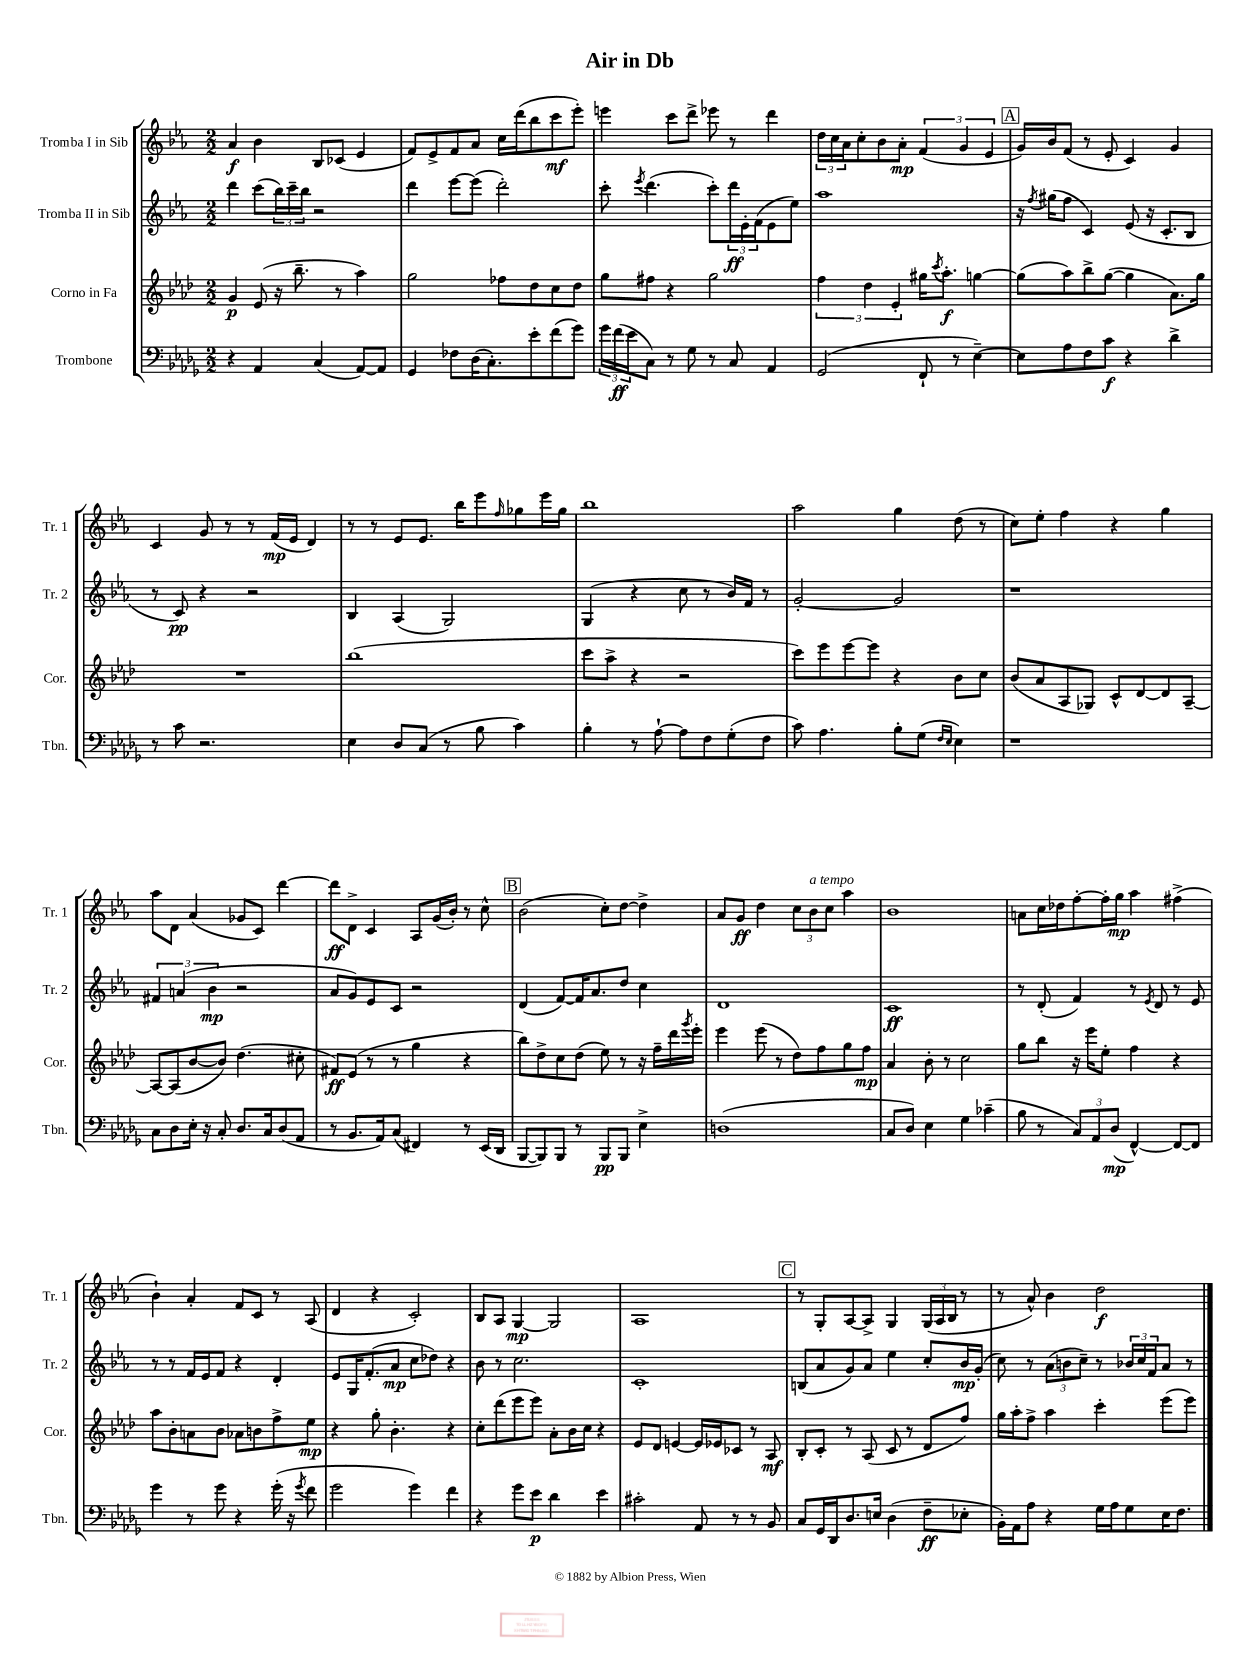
\header { title = "Air in Db" }
<<
\new StaffGroup <<
\new Staff = "s0" \with { instrumentName = "Tromba I in Sib" shortInstrumentName = "Tr. 1" } {
    \clef treble \key ees \major \numericTimeSignature \time 2/2
    aes'4\f bes'4 bes8 ces'8( ees'4 |
    f'8) ees'8-> f'8 aes'8 c''16 d'''16( bes''8 c'''8\mf ees'''8-.) |
    e'''4 c'''8 d'''8-> ees'''8 r8 d'''4 |
    \tuplet 3/2 { d''16 c''16 aes'16 } c''8-. bes'8 aes'8-.\mp \tuplet 3/2 { f'4( g'4 ees'4 } |
    \mark \markup { \box "A" } g'16) bes'16 f'8( r8 ees'8-. c'4) g'4 |
    c'4 g'8 r8 r8 f'16\mp( ees'16 d'4) |
    r8 r8 ees'8 ees'8. bes''16 ees'''8 \grace { f''16 } ges''8 ees'''16 ges''16 |
    bes''1 |
    aes''2 g''4 d''8( r8 |
    c''8) ees''8-. f''4 r4 g''4 |
    aes''8 d'8 aes'4( ges'8 c'8) d'''4~ |
    d'''8\ff d'8-> c'4 aes8 g'16( bes'16-.) r8 c''8-^ |
    \mark \markup { \box "B" } bes'2( c''8-.) d''8~ d''4-> |
    aes'8 g'8\ff d''4 \tuplet 3/2 { c''8 bes'8^\markup { \italic "a tempo" } c''8 } aes''4 |
    bes'1 |
    a'8 c''16 des''16 f''8~-. f''16-. g''16\mp aes''4 fis''4->( |
    bes'4-!) aes'4-. f'8 c'8 r8 aes8( |
    d'4 r4 c'2-.) |
    bes8 aes8 g4~\mp g2 |
    aes1 |
    \mark \markup { \box "C" } r8 g8-. aes8~ aes8-> g4 \tuplet 3/2 { g16( aes16 bes16 } r8 |
    r8 aes'8-^) bes'4 d''2\f \bar "|." |
}
\new Staff = "s1" \with { instrumentName = "Tromba II in Sib" shortInstrumentName = "Tr. 2" } {
    \clef treble \key ees \major \numericTimeSignature \time 2/2
    d'''4 c'''8( \tuplet 3/2 { bes''16) c'''16-- bes''16 } r2 |
    d'''4 ees'''8~ ees'''8( d'''2-.) |
    c'''8-. \acciaccatura { ees'''8 } d'''4.( c'''8-.) \tuplet 3/2 { d'''16\ff ees'16-. f'16( } ees'8 ees''8) |
    aes''1 |
    \mark \markup { \box "A" } r16 \acciaccatura { f''8 } gis''16( f''8 c'4) ees'8( r16 c'8.-. bes8 |
    r8 c'8\pp) r4 r2 |
    bes4 aes4( g2) |
    g4( r4 c''8 r8 bes'16) f'16 r8 |
    g'2~-. g'2 |
    r1 |
    \tuplet 3/2 { fis'4 a'4( bes'4\mp } r2 |
    aes'8 g'8) ees'8 c'8 r2 |
    \mark \markup { \box "B" } d'4( f'8~) f'16 aes'8. d''8 c''4 |
    d'1 |
    c'1\ff |
    r8 d'8-.( f'4) r8 \acciaccatura { ees'8 } d'8 r8 ees'8 |
    r8 r8 f'16 ees'16 f'8 r4 d'4-. |
    ees'8 g16 f'8.-.( aes'8\mp c''8 des''8) r4 |
    bes'8 r8 c''2. |
    c'1-. |
    \mark \markup { \box "C" } b8( aes'8 g'8) aes'8 ees''4 c''8-. bes'16\mp g'16-.( |
    c''8) r8 \tuplet 3/2 { aes'8( b'8 c''8--) } r8 \tuplet 3/2 { bes'16 c''16 f'16 } aes'8 r8 \bar "|." |
}
\new Staff = "s2" \with { instrumentName = "Corno in Fa" shortInstrumentName = "Cor." } {
    \clef treble \key aes \major \numericTimeSignature \time 2/2
    g'4\p ees'8( r16 bes''8.-- r8 aes''4) |
    g''2 fes''8 des''8 c''8 des''8 |
    g''8 fis''8 r4 g''2 |
    \tuplet 3/2 { f''4 des''4 ees'4-. } gis''16 \acciaccatura { c'''8 } aes''8.-.\f g''4~ |
    \mark \markup { \box "A" } g''8( aes''8) bes''8-> g''8~( g''4 aes'8.) g''16 |
    R1 |
    bes''1( |
    c'''8 aes''8-> r4 r2 |
    c'''8) ees'''8 ees'''8~ ees'''8 r4 bes'8 c''8 |
    bes'8( aes'8 aes8 ges8) c'8-^ des'8~ des'8 aes8~-- |
    aes8~ aes8( bes'8~ bes'8) des''4.( cis''8-. |
    fis'8\ff) ees'8( r8 r8 g''4 r4 |
    \mark \markup { \box "B" } bes''8) des''8-> c''8 des''8( ees''8) r8 r16 f''16-- des'''16 \acciaccatura { g'''8 } ees'''16-. |
    ees'''4 ees'''8( r8 des''8) f''8 g''8 f''8\mp |
    aes'4 bes'8-. r8 c''2 |
    g''8 bes''8 r16 ees'''16 ees''8-. f''4 r4 |
    aes''8 bes'8-. a'8 bes'8 aes'8 b'8 f''8-> ees''8\mp |
    r4 g''8-. bes'4.-. r4 |
    c''8-. des'''8( ees'''8 ees'''8) aes'8-. bes'16 c''16 r4 |
    ees'8 des'8 e'4~ e'16 ees'16 ces'8 r8 aes8\mf |
    \mark \markup { \box "C" } bes8-. c'8-. r8 aes8( c'8 r8 des'8 f''8) |
    g''16 aes''16-. f''8-> aes''4 c'''4-. ees'''8( ees'''8) \bar "|." |
}
\new Staff = "s3" \with { instrumentName = "Trombone" shortInstrumentName = "Tbn." } {
    \clef bass \key des \major \numericTimeSignature \time 2/2
    r4 aes,4 c4( aes,8~) aes,8 |
    ges,4 fes8 des16( c8.-.) ees'8-. f'8( ges'8) |
    \tuplet 3/2 { ges'16 f'16\ff( ees'16 } c8) r8 ges8 r8 c8 aes,4 |
    ges,2( f,8-! r8 ees4~--) |
    \mark \markup { \box "A" } ees8 aes8 f8 c'8\f r4 des'4-> |
    r8 c'8 r2. |
    ees4 des8 c8( r8 bes8 c'4) |
    bes4-. r8 aes8~-! aes8 f8 ges8-.( f8 |
    c'8) aes4. bes8-. ges8( \grace { f16 ees16 } ees4) |
    r1 |
    c8 des8 ees16-. r16 c8-. des8. c16 des8( aes,8 |
    r8 bes,8. aes,16) c8( fis,4) r8 ees,16( des,16 |
    \mark \markup { \box "B" } bes,,8~ bes,,8) bes,,8 r8 bes,,8\pp bes,,8 ees4-> |
    d1( |
    c8 des8) ees4 ges4 ces'4--( |
    bes8 r8 \tuplet 3/2 { c8) aes,8 des8\mp( } f,4~-^) f,8~ f,8 |
    ges'4 r8 ges'8 r4 ges'16-.( r16 \acciaccatura { ges'8 } f'8 |
    ges'2 ges'4) f'4 |
    r4 ges'8 ees'8\p des'4 ees'4 |
    cis'2-. aes,8 r8 r8 bes,8 |
    \mark \markup { \box "C" } c8 ges,16 des,16 des8. e16 des4( f8--\ff ees8-. |
    bes,16-.) aes,16 aes8 r4 ges16 aes16 ges8 ees16 f8. \bar "|." |
}
>>
>>
\layout { \context { \Score \remove "Bar_number_engraver" } }
